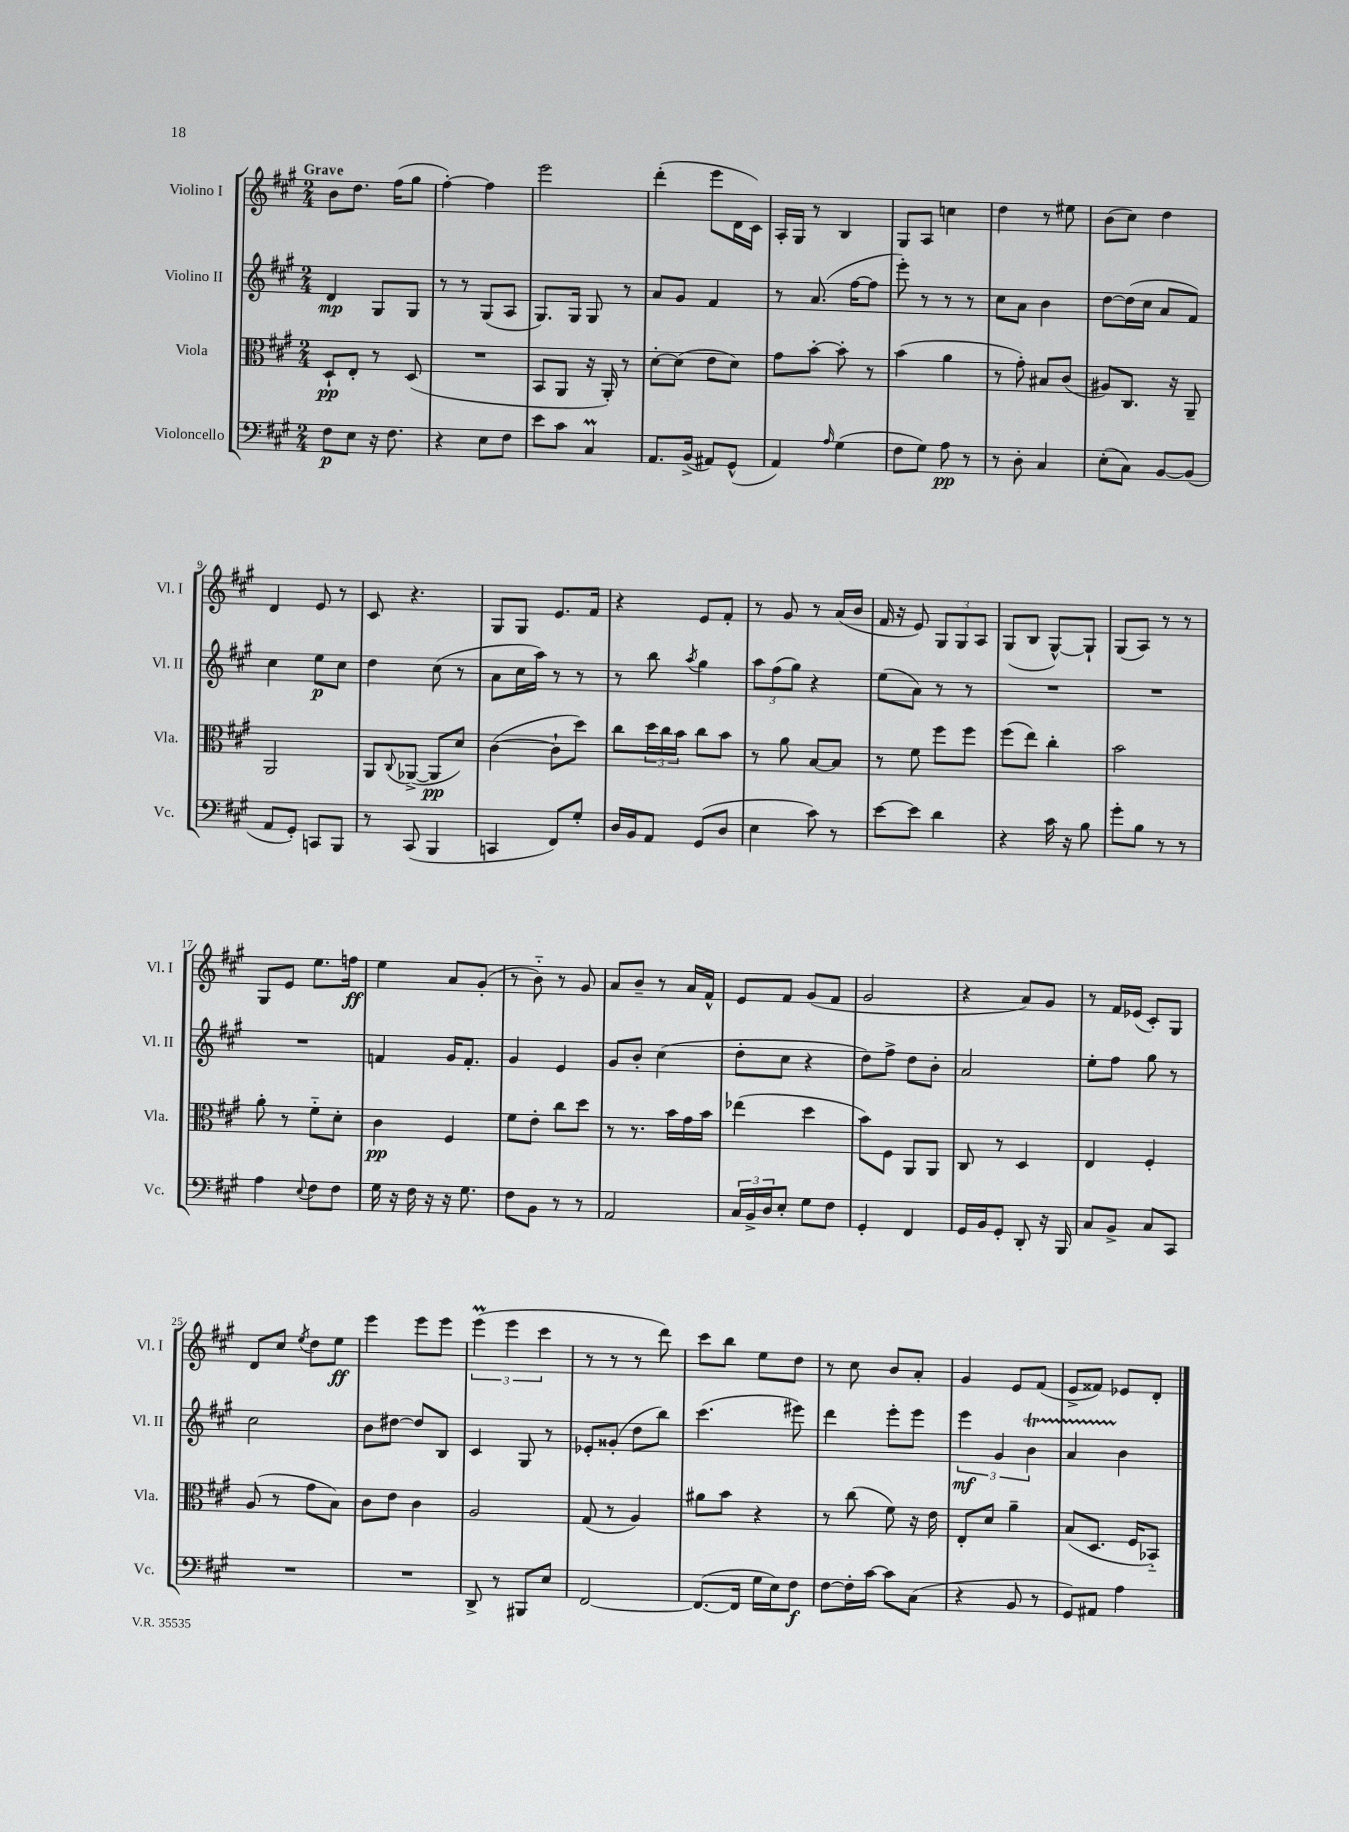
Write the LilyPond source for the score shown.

<<
\new StaffGroup <<
\new Staff = "s0" \with { instrumentName = "Violino I" shortInstrumentName = "Vl. I" } {
    \clef treble \key a \major \numericTimeSignature \time 2/4 \tempo "Grave"
    b'8 d''8. fis''16( gis''8 |
    fis''4~-.) fis''4 |
    e'''2 |
    d'''4-.( e'''8 d'16 cis'16) |
    a16-. gis16 r8 b4 |
    gis8 a8 c''4 |
    d''4 r8 eis''8 |
    b'8( cis''8) d''4 |
    d'4 e'8 r8 |
    cis'8 r4. |
    gis8 gis8 e'8. fis'16 |
    r4 e'8 fis'8-. |
    r8 gis'8 r8 a'16( b'16 |
    fis'16 r16 e'8) \tuplet 3/2 { gis8 gis8 a8 } |
    gis8( b8 gis8~-^) gis8-! |
    gis8( a8) r8 r8 |
    gis8 e'8 e''8. f''16\ff |
    e''4 a'8 gis'8-.( |
    r8 b'8-_) r8 gis'8 |
    a'8 b'8-- r8 a'16 fis'16-^ |
    e'8 fis'8 gis'8( fis'8 |
    gis'2 |
    r4 a'8) gis'8 |
    r8 fis'16 ees'16( cis'8-.) gis8 |
    d'8 cis''8 \acciaccatura { e''8 } d''8 e''8\ff |
    e'''4 e'''8 e'''8 |
    \tuplet 3/2 { e'''4\prall( e'''4 cis'''4 } |
    r8 r8 r8 d'''8) |
    cis'''8 b''8 e''8 d''8 |
    r8 cis''8 b'8 a'8-. |
    gis'4 e'8 fis'8( |
    e'8-> fisis'8) ees'8 d'8-. \bar "|." |
}
\new Staff = "s1" \with { instrumentName = "Violino II" shortInstrumentName = "Vl. II" } {
    \clef treble \key a \major \numericTimeSignature \time 2/4
    d'4\mp gis8 gis8 |
    r8 r8 gis8( a8 |
    gis8.) gis16 gis8 r8 |
    a'8 gis'8 fis'4 |
    r8 a'8.( fis''16~ fis''8 |
    e'''8-.) r8 r8 r8 |
    cis''8 a'8 b'4 |
    d''8~ d''16( cis''16 a'8 fis'8) |
    cis''4 e''8\p cis''8 |
    d''4 cis''8( r8 |
    a'8 cis''16 a''16) r8 r8 |
    r8 b''8 \acciaccatura { a''8 } gis''4 |
    \tuplet 3/2 { a''8 fis''8( gis''8) } r4 |
    e''8( a'8) r8 r8 |
    R2 |
    R2 |
    R2 |
    f'4 gis'16 f'8.-. |
    gis'4 e'4 |
    gis'8 b'8-. cis''4( |
    d''8-. cis''8 r4 |
    d''8) fis''8-> d''8 b'8-. |
    a'2 |
    e''8-. fis''8 gis''8 r8 |
    cis''2 |
    b'8 dis''8~ dis''8 b8 |
    cis'4 gis8 r8 |
    ees'8-. gisis'8-.( d''8 b''8) |
    cis'''4.( eis'''8) |
    d'''4 e'''8-. e'''8 |
    \tuplet 3/2 { e'''4\mf gis'4 b'4\startTrillSpan } |
    a'4 b'4\stopTrillSpan \bar "|." |
}
\new Staff = "s2" \with { instrumentName = "Viola" shortInstrumentName = "Vla." } {
    \clef alto \key a \major \numericTimeSignature \time 2/4
    d8-!\pp e8-. r8 d8( |
    R2 |
    b,8 a,8 r16 a,16-.) r8 |
    d'8~-. d'8( e'8 d'8) |
    gis'8 b'8~-. b'8-. r8 |
    b'4( a'4 |
    r8 gis'8-.) bis8 cis'8( |
    ais8) cis8. r16 a,8-- |
    a,2 |
    a,8 \appoggiatura { cis8 } aes,8~->( aes,8\pp d'8) |
    cis'4~( cis'8-! d''8) |
    cis''8 \tuplet 3/2 { d''16 cis''16 b'16 } cis''8 b'8 |
    r8 a'8 b8~ b8 |
    r8 fis'8 fis''8 fis''8 |
    fis''8( e''8) cis''4-. |
    b'2 |
    a'8-. r8 fis'8-_ d'8-. |
    cis'4\pp fis4 |
    fis'8 e'8-. cis''8 d''8 |
    r8 r8. b'16 gis'16 b'16 |
    ees''4( d''4 |
    b'8) fis8 a,8 a,8 |
    cis8 r8 d4 |
    e4 fis4-. |
    a8( r8 gis'8 b8) |
    cis'8 e'8 cis'4 |
    a2 |
    gis8( r8 a4) |
    ais'8 b'8 r4 |
    r8 cis''8( fis'8) r16 e'16 |
    e8-. d'8 a'4-- |
    b8( d8. fis16 bes,8-_) \bar "|." |
}
\new Staff = "s3" \with { instrumentName = "Violoncello" shortInstrumentName = "Vc." } {
    \clef bass \key a \major \numericTimeSignature \time 2/4
    fis8\p e8 r16 fis8. |
    r4 e8 fis8 |
    e'8 cis'8 cis4\prall |
    a,8. b,16->( ais,8) gis,8-^( |
    a,4) \grace { a16 } gis4( |
    fis8 gis8) a8\pp r8 |
    r8 d8-. cis4 |
    e8-.( cis8) b,8~ b,8( |
    a,8 gis,8-.) c,8 b,,8 |
    r8 cis,8( b,,4 |
    c,4 fis,8) gis8-. |
    d16 b,16 a,8 gis,8( d8 |
    e4 cis'8) r8 |
    e'8~ e'8 d'4 |
    r4 cis'16 r16 b8 |
    gis'8-. b8 r8 r8 |
    a4 \appoggiatura { e8 } fis8 fis8 |
    gis16 r16 fis16 r16 r16 gis8. |
    fis8 b,8 r8 r8 |
    a,2 |
    \tuplet 3/2 { cis16 b,16-> d16 } e8-. gis8 fis8 |
    gis,4-. fis,4 |
    gis,16 b,16 gis,8-. d,8-. r16 b,,16 |
    cis8 b,8-> cis8 cis,8 |
    R2 |
    R2 |
    d,8-> r8 bis,,8 e8 |
    fis,2~ |
    fis,8.~( fis,16 gis16 e16) fis8\f |
    fis8~ fis16-. cis'16~ cis'8 cis8( |
    r4 b,8 r8 |
    gis,8) ais,8 a4 \bar "|." |
}
>>
>>
